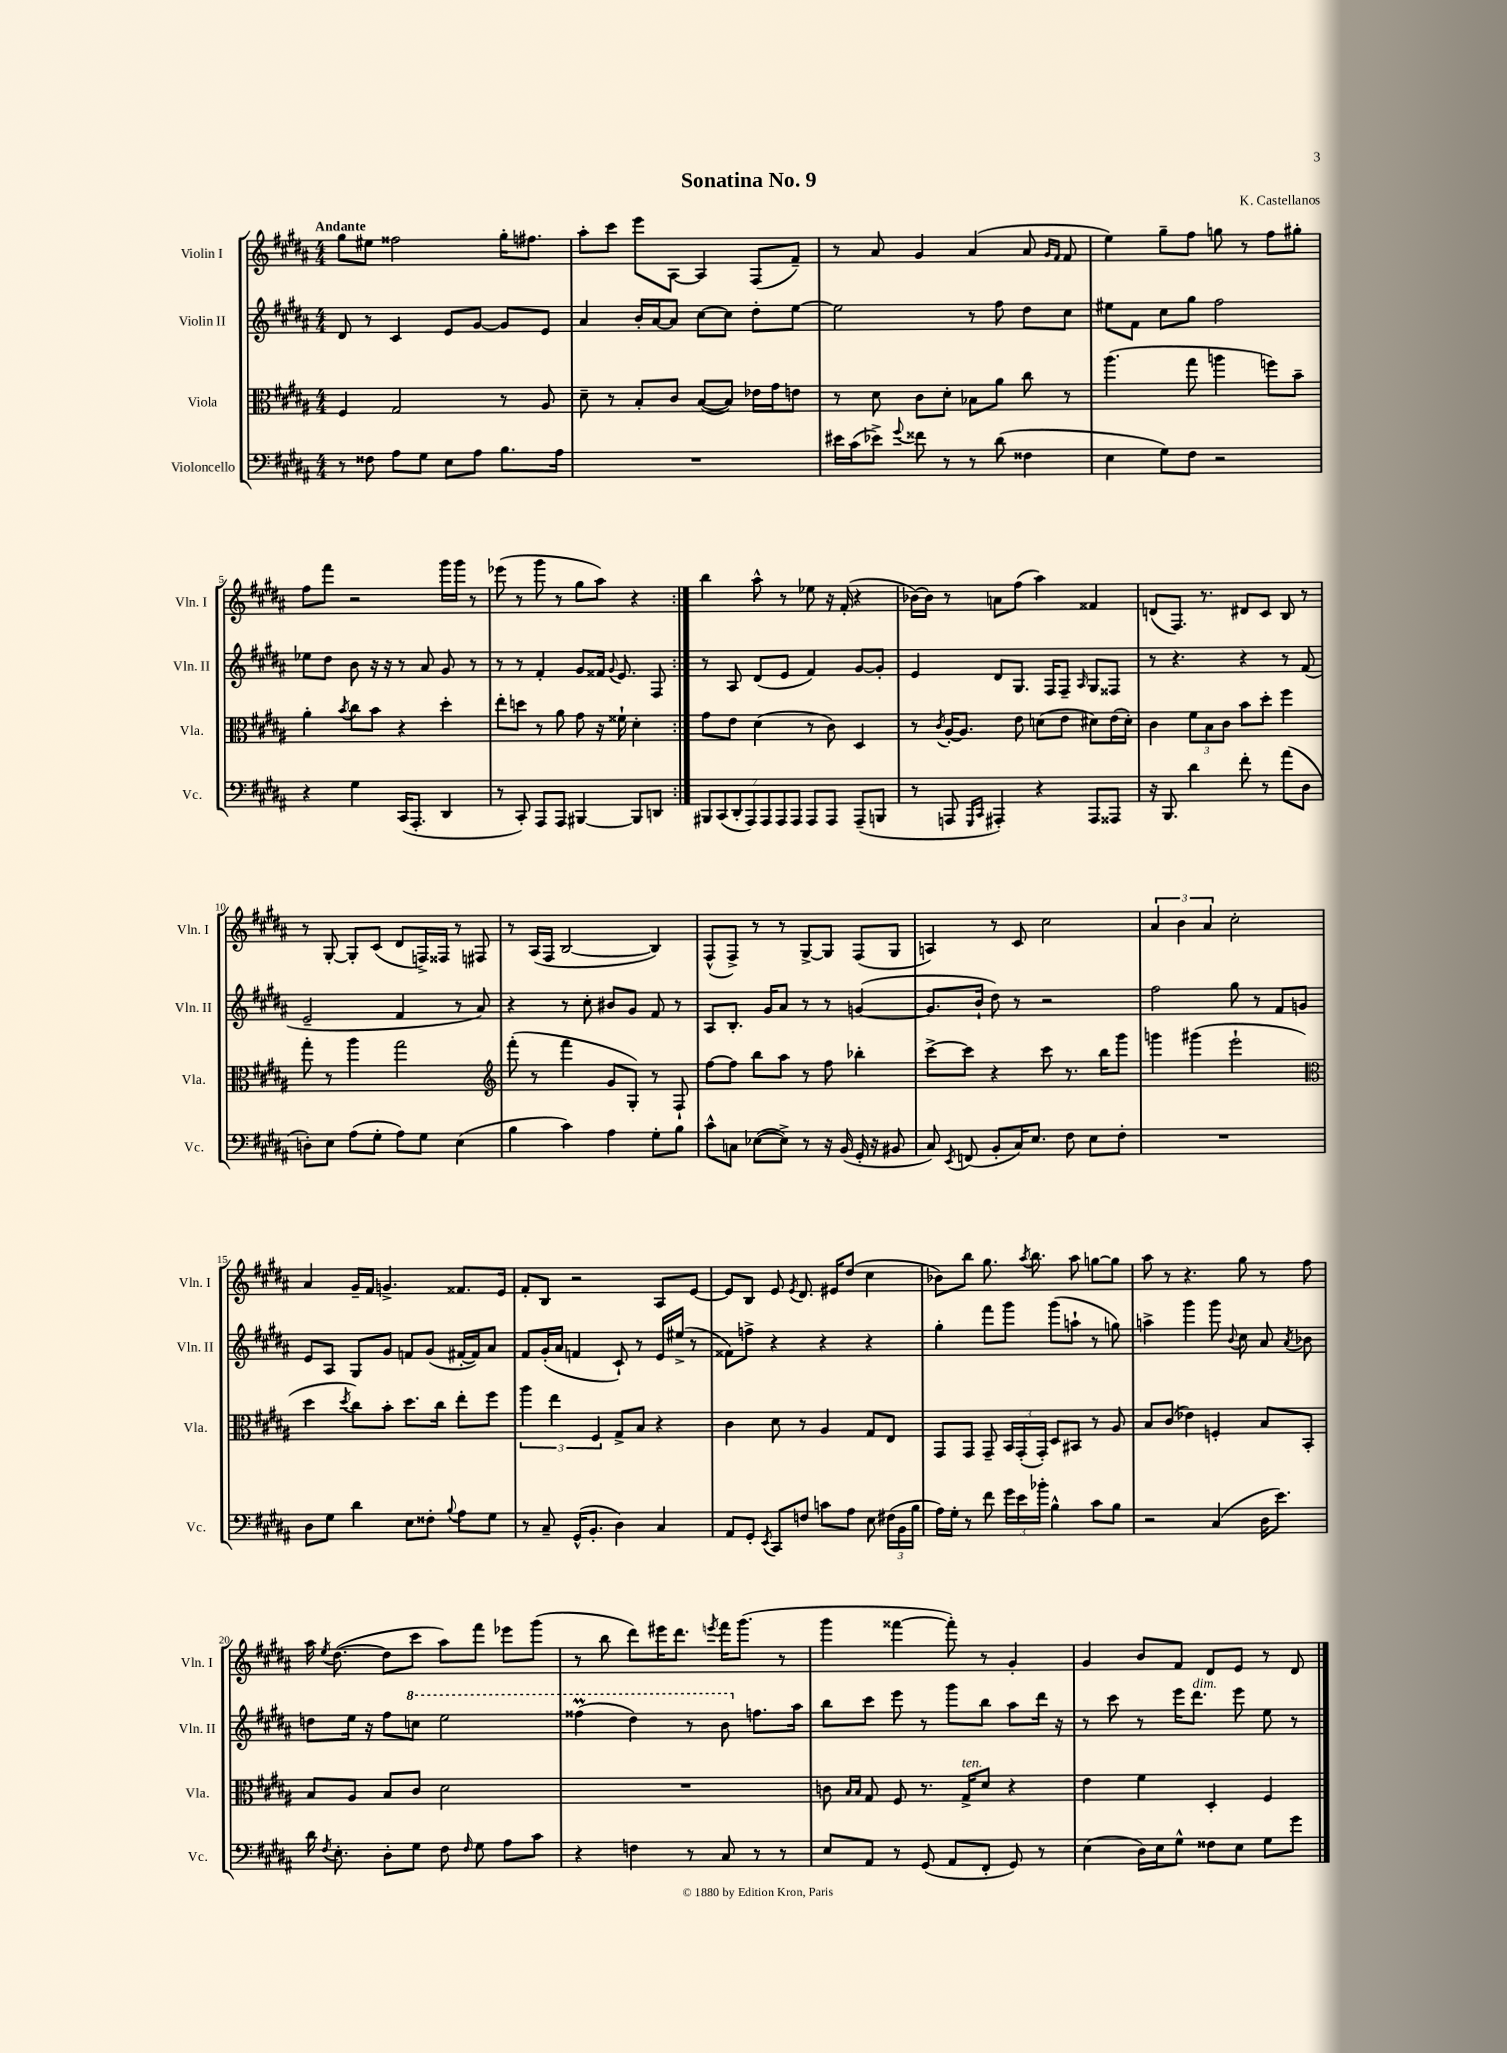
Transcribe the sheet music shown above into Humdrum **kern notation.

**kern	**kern	**kern	**kern
*part4	*part3	*part2	*part1
*staff4	*staff3	*staff2	*staff1
*I"Violoncello	*I"Viola	*I"Violin II	*I"Violin I
*I'Vc.	*I'Vla.	*I'Vln. II	*I'Vln. I
*clefF4	*clefC3	*clefG2	*clefG2
*k[f#c#g#d#a#]	*k[f#c#g#d#a#]	*k[f#c#g#d#a#]	*k[f#c#g#d#a#]
*M4/4	*M4/4	*M4/4	*M4/4
=1	=1	=1	=1
!	!	!	!LO:TX:a:B:t=Andante
8r	4F#/	8d#/	8gg#\L
8F##X\	.	8r	8ee#X\J
8A#\L	2G#/	4c#/	2ff##X\
8G#\J	.	.	.
8E\L	.	8e/L	.
8A#\J	.	[8g#/J	.
8.B\L	8r	8g#/L]	16gg#'\KL
.	.	.	8.ff#X\J
.	8A#/	8e/J	.
16A#\Jk	.	.	.
=2	=2	=2	=2
1r	8d#~\	4a#/	8aa#'\L
.	8r	.	8ccc#\J
.	8B'/L	16b'/LL	8eee\L
.	.	[16a#/J	.
.	8c#/J	8a#/J]	[8A#\J
.	([8B/L	[8cc#\L	4A#/]
.	8B/J])	8cc#\J]	.
.	16e-X\LL	8dd#'\L	(8F#/L
.	16g#\J	.	.
.	8en\J	[8ee\J	8f#~/J)
=3	=3	=3	=3
16e#X\LL	8r	2ee\]	8r
(16c#\J	.	.	.
8e-X^\J)	8d#\	.	8a#/
8qqg#/	.	.	.
8f##X\	8c#\L	.	4g#/
8r	8d#'\J	.	.
8r	8B-X\L	8r	(4a#/
(8d#\	8a#\J	8ff#\	.
4F##X\	8cc#\	8dd#\L	8a#/
.	.	.	16qqg#/LL
.	.	.	16qqf#/JJ
.	8r	8cc#\J	8f#/
=4	=4	=4	=4
4E\	(4.aa#\	8ee#X\L	4ee\)
.	.	8f#\J	.
8G#\L)	.	8cc#\L	8gg#~\L
8F#\J	8gg#\	8gg#\J	8ff#\J
2r	4aan\	2ff#\	8ggn\
.	.	.	8r
.	8ffn\L)	.	8ff#\L
.	8b~\J	.	8gg#X'\J
!!LO:LB:g=z
=5	=5	=5	=5
4r	4a#'\	8ee-X\L	8ff#\L
.	.	8dd#\J	8fff#\J
.	8qb/	.	.
4G#\	8cc#\L	8b\	2r
.	8b\J	16r	.
.	.	16r	.
(16CC#/KL	4r	8r	.
8.AAA#'/J	.	.	.
.	.	8a#/	.
4DD#/	4dd#'\	8g#/	16ggg#\LL
.	.	.	16ggg#\JJ
.	.	8r	8r
=6	=6	=6	=6
8r	8ee'\L	8r	(8eee-X\
8CC#'/)	8ddn\J	8r	8r
8AAA#/L	8r	4f#'/	8ggg#\
8AAA#/J	8a#\	.	8r
[4BBB#X/	8g#\	8g#/L	8gg#\L
.	16r	16f##X/Jk	8aa#\J)
.	.	8qqg#/	.
.	16f##X`\	8.e/	.
8BBB#/L]	4d#'\	.	4r
8DDn/J	.	8F#/	.
=7:|!	=7:|!	=7:|!	=7:|!
14BBB#X/L	8g#\L	8r	4bb\
(14CC#/	.	.	.
.	8e\J	8A#/	.
14DD#'/	.	.	.
14AAA#/)	.	.	.
.	(4d#\	(8d#/L	8aa#^^\
14AAA#/	.	.	.
14AAA#/	.	.	.
.	.	8e/J	8r
14AAA#/J	.	.	.
8AAA#/L	8r	4f#/)	8ee-X\
8AAA#/J	8c#\)	.	16r
.	.	.	(16f#'/
(8AAA#~/L	4D#/	[8g#/L	4r
8BBBn/J	.	8g#'/J]	.
=8	=8	=8	=8
8r	8r	4e/	[16b-X\LL)
.	.	.	16b-\JJ]
.	8qc#/	.	.
8AAAn/	[16A#'/KL	.	8r
.	8.A#/J]	.	.
16qqGGG#/LL	.	.	.
16qqCC#/JJ	.	.	.
4AAA#X'/)	.	8d#/L	8an\L
.	8e\	8.G#/J	(8ff#\J
4r	(8dn\L	.	4aa#\)
.	.	16F#/KL	.
.	8e\J	8F#~/J	.
.	.	16qqA#/	.
8AAA#/L	8d#X\L)	8G#/L	4f##X/
8AAA##X/J	(16e\L	8F##X/J	.
.	16d#'\JJ)	.	.
=9	=9	=9	=9
16r	4c#\	8r	(8dn/L
8.BBB/	.	.	.
.	.	4.r	8.F#/J)
4d#\	12f#\L	.	.
.	.	.	8.r
.	12B\	.	.
.	12c#\J	.	.
8f#'\	8b\L	4r	8d#X/L
8r	8dd#'\J	.	8c#/J
(8a#\L	4ff#\	8r	8B/
8D#\J	.	(8f#/	8r
!!LO:LB:g=z
=10	=10	=10	=10
8Dn'\L)	8gg#'\	2e~/	8r
8E\J	8r	.	[8G#'/
(8A#\L	4aa#\	.	8G#'/L]
8G#'\J	.	.	(8c#/J
8A#\L)	2gg#\	4f#/	8d#/L
8G#\J	.	.	16Fn^/L)
.	.	.	16F##X/JJ
(4E\	.	8r	8r
.	.	8a#/)	8F#X/
=11	=11	=11	=11
*	*clefG2	*	*
4B\	(8fff#'\	4r	8r
.	8r	.	(16A#/LL
.	.	.	16F#/JJ
4c#\)	4fff#\	8r	[2B/
.	.	8cc#'\	.
4A#\	8g#/L	8b#X/L	.
.	8G#'/J)	8g#/J	.
8G#'\L	8r	8f#/	4B/])
8B\J	8F#`/	8r	.
=12	=12	=12	=12
8c#^^\L	[8ff#\L	8A#/L	(8F#^^/L
8Cn\J	8ff#\J]	8.B'/J	8F#^/J)
([8E-X\L	8bb\L	.	8r
.	.	16g#/KL	.
8E-^\J])	8aa#\J	8a#/J	8r
8r	8r	8r	[8G#^/L
16r	8ff#\	8r	8G#/J]
(16BB/	.	.	.
16GG#'/	4bb-X'\	([4gn/	(8F#/L
16r	.	.	.
8BB#X/	.	.	8G#/J
=13	=13	=13	=13
8C#/)	[8ccc#^\L	8.g/L]	4An/)
8qEE/	.	.	.
(8FFn/	8ccc#\J]	.	.
.	.	16b`/Jk	.
8BB'/L	4r	8dd#\)	8r
16C#/K)	.	8r	8c#/
8.E/J	.	.	.
.	8ccc#\	2r	2cc#\
8F#\	8.r	.	.
8E\L	.	.	.
.	16bb\KL	.	.
8F#'\J	8ggg#\J	.	.
=14	=14	=14	=14
1r	4gggn\	2ff#\	6a#/
.	.	.	6b\
.	(4ggg#X\	.	.
.	.	.	6a#/
.	2eee`\	8gg#\	2cc#'\
.	.	8r	.
.	.	8f#/L	.
.	.	8gn/J	.
!!LO:LB:g=z
=15	=15	=15	=15
*	*clefC3	*	*
8D#\L	4dd#\	8e/L	4a#/
8G#\J	.	8A#/J	.
.	8qdd#/	.	.
4d#\	8cc#\L)	8G#/L	16g#~/LL
.	.	.	16f#/JJ
.	8b'\J	8g#/J	4.gn^/
8E\L	8.dd#\L	8fn/L	.
8F##X'\J	.	(8g#/J	.
.	16cc#\Jk	.	.
8qqB/	.	.	.
8A#\L	8ee'\L	[16f#X'/LL	8.f##X/L
.	.	16f#/J])	.
8G#\J	8ff#\J	8a#/J	.
.	.	.	16e/Jk
=16	=16	=16	=16
8r	6aa#\	8f#/L	8f#'/L
8C#~/	.	(16g#'/L	8B/J
.	6ee\	.	.
.	.	16a#/JJ	.
(16GG#^^/KL	.	4fn/	2r
8.BB'/J	.	.	.
.	6F#/	.	.
4D#\)	8G#^/L	8c#`/)	.
.	8B/J	8r	.
4C#/	4r	16e/LL	8A#/L
.	.	(16ee#X^/JJ	.
.	.	8r	[8e/J
=17	=17	=17	=17
8AA#/L	4c#\	8f##X\L)	8e/L]
8GG#'/J	.	8ffn^\J	8B/J
8qEE/	.	.	.
8CC#/L	8d#\	4r	8e/
.	.	.	8qe/
8Fn/J	8r	.	8.d#/
8cn\L	4A#/	4r	.
.	.	.	16e#X/KL
8A#\J	.	.	(8dd#/J
8E\	8G#/L	4r	4cc#\
(24F#X\LL	8E/J	.	.
24BB\	.	.	.
24B\JJ	.	.	.
=18	=18	=18	=18
16A#\LL)	8GG#/L	4gg#'\	8b-X\L)
16G#'\JJ	.	.	.
8r	8GG#/J	.	8bb\J
8f#\	8GG#~/	8fff#\L	8.gg#\
24g#\LL	24BB/LL	8ggg#\J	.
24e\	(24GG#'/	.	.
.	.	.	8qaa#/
.	.	.	8.bb\
24b-X'\JJ	24GG#'/JJ)	.	.
4B^^\	8D#/L	(8ggg#\L	.
.	8BB#X/J	8aan`\J	8aa#\
8c#\L	8r	8r	[8ggn\L
8B\J	8A#/	8ggn\)	8gg\J]
=19	=19	=19	=19
2r	8B/L	4aan^\	8aa#\
.	(8c#/J	.	8r
.	4e-X\)	4ggg#\	4.r
(4C#/	4Fn'/	8ggg#\	.
.	.	8qqb/	.
.	.	8cc#\	8gg#\
16D#\KL	8B/L	8a#/	8r
8.e\J)	.	.	.
.	.	8qa#/	.
.	8BB'/J	8b-X\	8ff#\
!!LO:LB:g=z
=20	=20	=20	=20
16d#\	8B/L	8ddn\L	16aa#\
8qF#/	.	.	8qee/
8.E'\	.	.	([8.dd#\
.	8A#/J	16ee\Jk	.
.	.	16r	.
8D#'\L	8B/L	8ff#\L	8dd#\L]
*	*	*8va	*
8G#\J	8c#/J	8cccn\J	8ccc#\J
8F#\	2d#\	2eee\	8aa#\L)
16qqF#/	.	.	.
8G#\	.	.	8fff#\J
8A#\L	.	.	8eee-X\L
8c#\J	.	.	(8ggg#\J
=21	=21	=21	=21
4r	1r	(4fff##Xm\	8r
.	.	.	8bb\
4Fn\	.	4ddd#\)	8ddd#\L)
.	.	.	16eee#X\K
.	.	.	8.ddd#\J
8r	.	8r	.
.	.	.	8qeeen/
8C#/	.	8bb\	16fff#\KL
.	.	.	(8.ggg#\J
*	*	*X8va	*
8r	.	8.ffn\L	.
8r	.	.	8r
.	.	16aa#\Jk	.
=22	=22	=22	=22
8E/L	8cn\	8bb\L	4ggg#\
.	16qqB/LL	.	.
.	16qqB/JJ	.	.
8AA#/J	8G#/	8ccc#\J	.
8r	8F#/	8eee\	[4fff##X\
(8GG#/	8.r	8r	.
8AA#/L	.	8ggg#\L	8fff##'\])
!	!LO:TX:a:i:t=ten.	!	!
.	16G#^/KL	.	.
8FF#'/J	8d#/J	8bb\J	8r
8GG#/)	4r	8aa#\L	4g#'/
8r	.	16ddd#\Jk	.
.	.	16r	.
=23	=23	=23	=23
(4E\	4e\	8r	4g#/
.	.	8ccc#\	.
16D#\LL)	4f#\	8r	8b/L
16E\J	.	.	.
8G#^^\J	.	16eee\KL	8f#/J
!	!	!LO:TX:a:i:t=dim.	!
.	.	8.ddd#\J	.
8F##X\L	4D#'/	.	8d#/L
8E\J	.	8eee\	8e/J
8G#\L	4F#/	8ee\	8r
8g#\J	.	8r	8d#/
==	==	==	==
*-	*-	*-	*-
